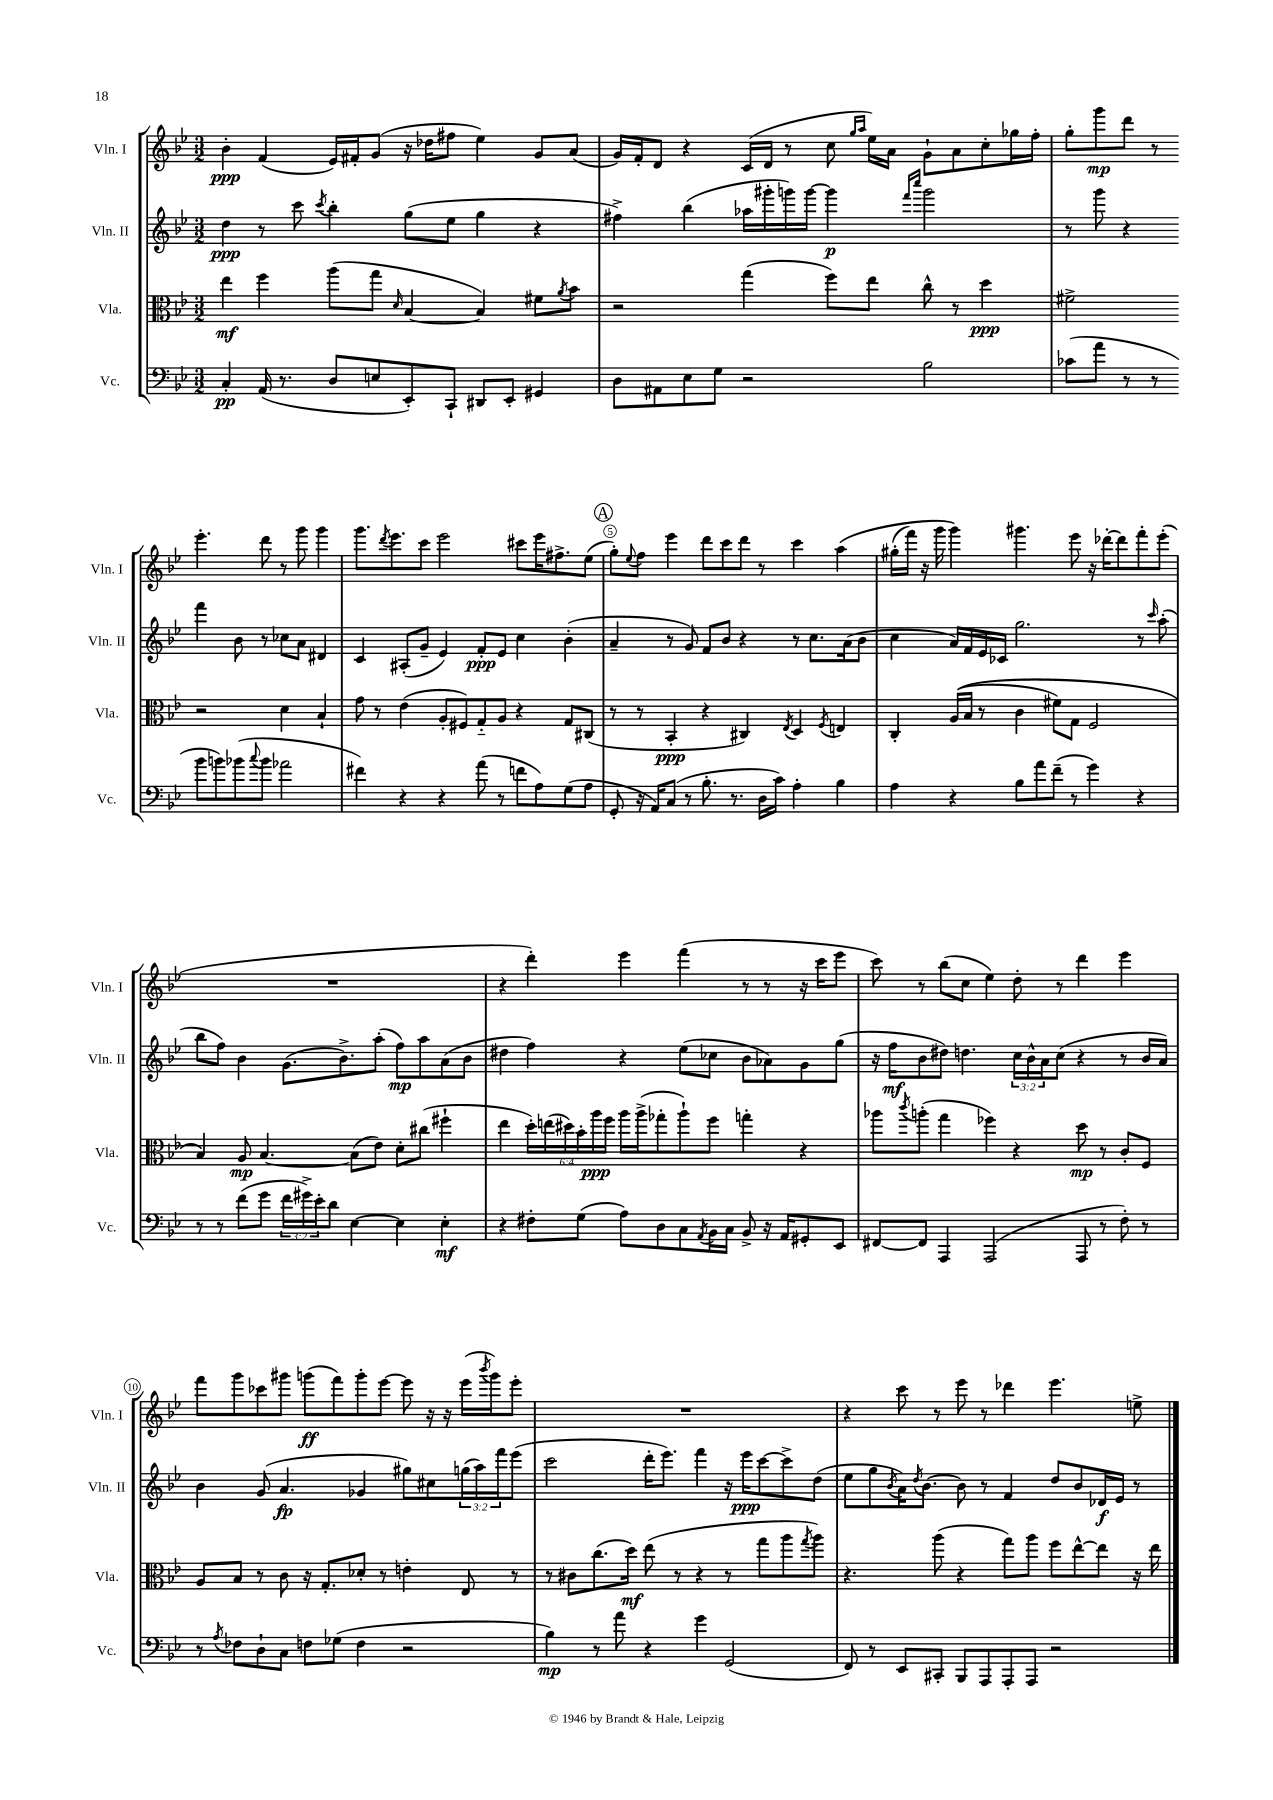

**kern	**kern	**kern	**kern
*staff4	*staff3	*staff2	*staff1
*clefF4	*clefC3	*clefG2	*clefG2
*k[b-e-]	*k[b-e-]	*k[b-e-]	*k[b-e-]
*M3/2	*M3/2	*M3/2	*M3/2
4C'/	4ee-\	4dd\	4b-'\
(16AA/	4ff\	8r	(4f/
8.r	.	.	.
.	.	8ccc\	.
.	.	8qccc/	.
8D/L	(8aa\L	4bb-'\	16e-/LL)
.	.	.	16f#'/J
8E/	8gg\J	.	(8g/J
.	16qqd/	.	.
8EE-'/)	[4B-/	(8gg\L	16r
.	.	.	16dd-\LK
8CC`/J	.	8ee-\J	8ff#\J
8DD#/L	4B-/])	4gg\	4ee-\)
8EE-'/J	.	.	.
4GG#/	8f#\L	4r	8g/L
.	8qa/	.	.
.	8b-\J	.	(8a/J
=	=	=	=
8D\L	2r	4ff#^\)	16g/LL)
.	.	.	16f'/J
8AA#\	.	.	8d/J
8E-\	.	(4bb-\	4r
8G\J	.	.	.
2r	(4gg\	16aa-\LL	(16c/LL
.	.	16ggg#'\	16d/JJ
.	.	16ggg\)	8r
.	.	[16ggg\JJ	.
.	8ff\L)	4ggg\]	8cc\
.	.	.	16qqgg/LL
.	.	.	16qqaa/JJ
.	8ee-\J	.	16ee-\LL)
.	.	.	16a\JJ
.	.	16qqfff/LL	.
.	.	16qqcccc/JJ	.
2B-\	8cc^^\	2ggg\	8g`\L
.	8r	.	8a\
.	4dd\	.	8cc'\
.	.	.	16gg-\L
.	.	.	16ff'\JJ
=	=	=	=
(8c-\L	2f#^\	8r	8gg'\L
8a\J	.	8ggg\	8ggg\
8r	.	4r	8ddd\J
8r	.	.	8r
8b-\L	2r	4fff\	4.eee-'\
8b\)	.	.	.
(8b-\	.	8b-\	.
8qqcc/	.	.	.
8b-\J	.	8r	8ddd\
2a-\	4d\	8cc-\L	8r
.	.	8a\J	8ggg\
.	4B-`/	4d#/	4ggg\
=	=	=	=
4f#\)	8g\	4c/	8.ggg\L
.	8r	.	.
.	.	.	8qddd/
.	.	.	8.eee-\
4r	(4e-\	(8A#'/L	.
.	.	8g~/J	8ccc\J
4r	8A'/L	4e-/)	2eee-\
.	8F#/)	.	.
(8a\	8G'~/	8f'/L	.
8r	8A/J	8e-/J	.
8f\L	4r	4cc\	8ccc#\L
8A\)	.	.	16eee-\K
.	.	.	8.ff#^\
(8G\	8G/L	(4b-'\	.
8A\J	(8C#/J	.	(8ee-\J
=	=	=	=
8GG'/	8r	4a~/	8gg'\L)
.	.	.	8qqee-/
16r	8r	.	8ff\J
16AA/LK)	.	.	.
(8C/J	4BB-'/	8r	4eee-\
8r	.	8g/)	.
8.B-'\	4r	8f/L	8ddd\L
.	.	8b-/J	8ccc\
8.r	.	.	.
.	4C#/)	4r	8ddd\J
16D\LL	.	.	8r
16c\JJ)	.	.	.
.	8qE-/	.	.
4A'\	4D/	8r	4ccc\
.	.	8.cc\L	.
.	8qF/	.	.
4B-\	4E/	.	&(4aa\
.	.	(16a\k	.
.	.	8b-\J	.
=	=	=	=
4A\	4C'/	4cc\	(16gg#'\LL
.	.	.	16fff\JJ)
.	.	.	16r
.	.	.	16ggg\
4r	&((16A/LL	16a/LL)	4ggg\&)
.	16B-/JJ	16f/	.
.	8r	16e-/	.
.	.	16c-/JJ	.
8B-\L	4c\	2.gg\	4.ggg#\
8a\	.	.	.
(8f~\J	8f#\L)	.	.
8r	8G\J	.	8eee-\
4g\)	2F/	.	16r
.	.	.	[16ddd-'\LK
.	.	.	8ddd-\]
4r	.	8r	8fff'\
.	.	16qqccc/	.
.	.	(8aa'\	(8eee-'\J
=	=	=	=
8r	4B-/&)	8bb-\L	1.r
8r	.	8ff\J)	.
(8f\L	8A/	4b-\	.
8g\J	[4.B-/	.	.
24f\LL	.	(8.g\L	.
24g#^\)	.	.	.
24e-'\J	.	.	.
8d\J	.	.	.
.	.	8.b-^\)	.
[4E-\	(8B-\]L	.	.
.	8e-\J)	(8aa'\J	.
4E-\]	8d'\L	8ff\L)	.
.	(8cc#\J	8aa\	.
4E-'\	4ff#`\	(8a\	.
.	.	8b-\J	.
=	=	=	=
4r	4ee-\	4dd#\	4r
8F#'\L	24dd'\LL)	4ff\)	4ddd'\)
.	(24ee\	.	.
.	24dd#\)	.	.
(8G\J	24b-'\	.	.
.	24aa\	.	.
.	24ff\JJ	.	.
8A\L)	16aa\LL	4r	4eee-\
.	(16aa^\J	.	.
8D\	8gg-'\	.	.
8C\	8aa`\)	(8ee-\L	(4fff\
8qAA/	.	.	.
16BB-\L	8ff\J	8cc-\J	.
16C\JJ	.	.	.
8BB-^/	4gg'\	8b-\L	8r
16r	.	8a-\)	8r
16AA/LK	.	.	.
8GG#'/	4r	8g\	16r
.	.	.	16ccc\LK
8EE-/J	.	(8gg\J	8eee-\J
=	=	=	=
[8FF#/L	8aa-\L	16r	8ccc\)
.	.	16ff\LK	.
.	8qccc/	.	.
8FF#/]J	(8aa'\J	8b-\	8r
4AAA/	4gg\	8dd#\J)	(8bb-\L
.	.	4.dd\	8cc\J
(2AAA/	4ff-\)	.	4ee-\)
.	4r	24cc\LL	8dd'\
.	.	24b-^^\	.
.	.	24a\J	.
.	.	(8cc\J	8r
8AAA/	8dd\	4r	4ddd\
8r	8r	.	.
8F'\)	8c'/L	8r	4eee-\
8r	8F/J	16b-/LL	.
.	.	16a/JJ)	.
=	=	=	=
8r	8A/L	4b-\	8fff\L
8qA/	.	.	.
8F-\L	8B-/J	.	8ggg\
8D`\	8r	(8g/	8ccc-\
8C\J	8c\	4.a/	8ggg#\J
8F\L	16r	.	(8ggg\L
.	8.G'/L	.	.
(8G-\J	.	.	8fff\)
4F\	8d-'/J	4g-/	8ggg'\
.	8r	.	[8eee-\J
2r	4e'\	8gg#\L)	8eee-\]
.	.	8cc#\	16r
.	.	.	16r
.	8E-/	(24gg\L	(16eee-\LL
.	.	24aa\)	.
.	.	.	8qbbb-/
.	.	.	16ggg\J)
.	.	24fff\J	.
.	8r	(8eee-\J	8eee-'\J
=	=	=	=
4B-\)	8r	2ccc\	1.r
.	8c#\L	.	.
8r	(8.cc\	.	.
8a\	.	.	.
.	16dd\Jk)	.	.
4r	(8ee-\	16ddd'\LK	.
.	.	8.eee-\J)	.
.	8r	.	.
4g\	4r	4fff\	.
(2GG/	8r	16r	.
.	.	16eee-\LK	.
.	8gg\L	[8ccc\	.
.	8aa\	8ccc^\]	.
.	8qgg/	.	.
.	8aa\J)	(8dd\J	.
=	=	=	=
8FF/)	4.r	8ee-\L	4r
8r	.	8gg\	.
.	.	8qb-/	.
8EE-/L	.	16a\K)	8ccc\
.	.	8qdd/	.
.	.	[8.b-\J	.
8CC#'/J	(8aa\	.	8r
8BBB-/L	4r	8b-\]	8eee-\
8AAA/	.	8r	8r
8AAA'/	8gg\L)	4f/	4ddd-\
8AAA/J	8aa\J	.	.
2r	8ff\L	8dd/L	4.eee-\
.	[8ee-^^\	8b-/	.
.	8ee-\]J	16d-/L	.
.	.	16e-/JJ	.
.	16r	8r	8ee^\
.	16ee-\	.	.
==	==	==	==
*-	*-	*-	*-
